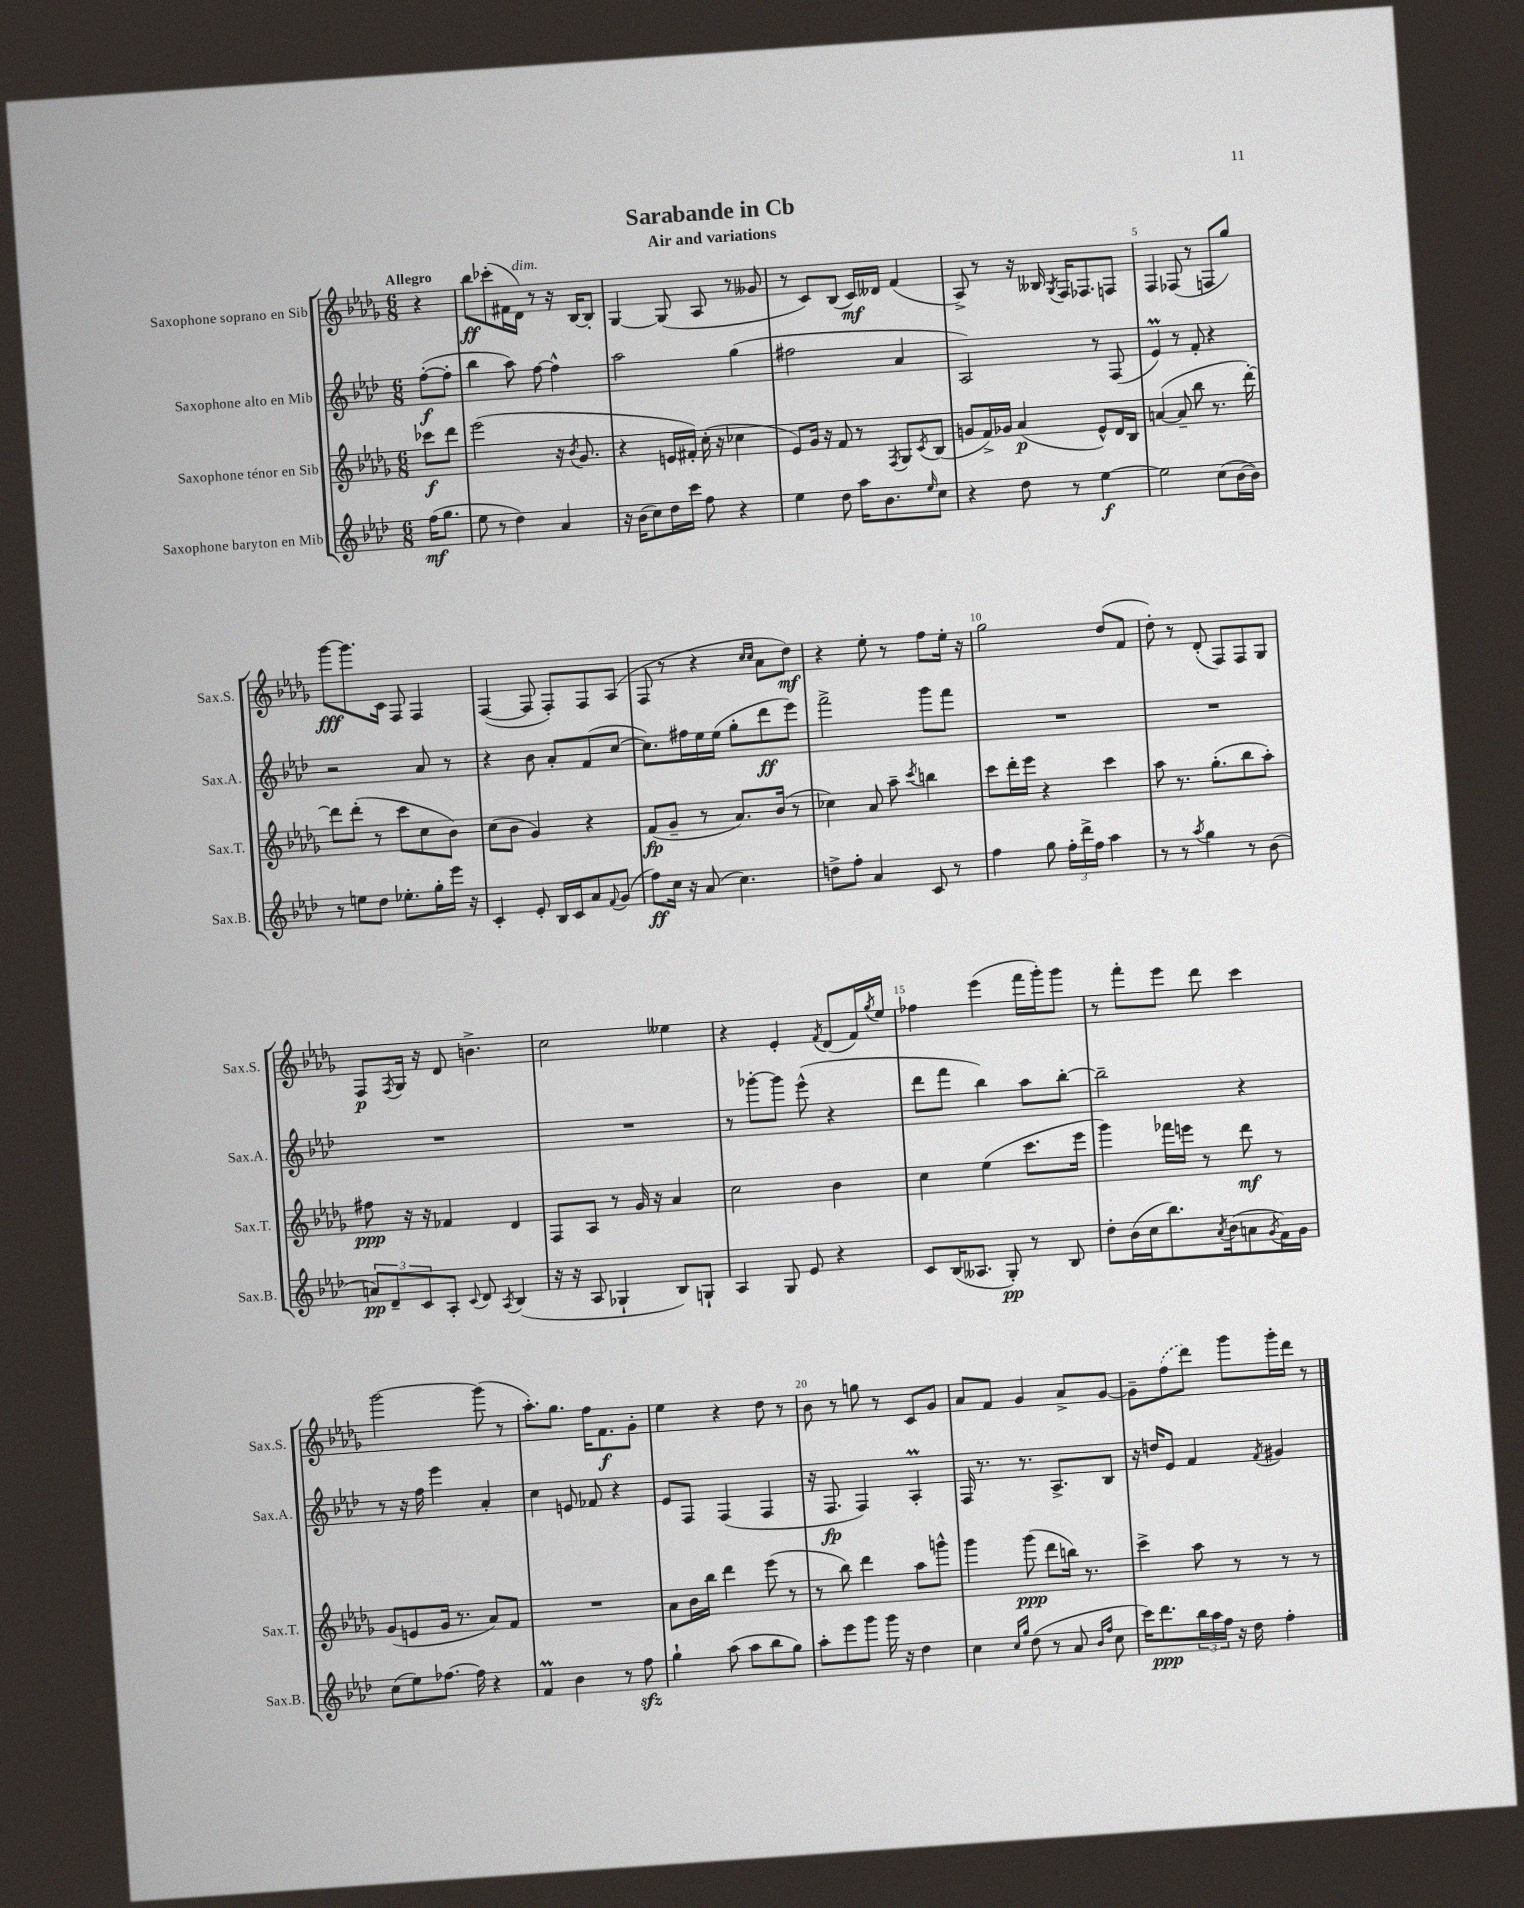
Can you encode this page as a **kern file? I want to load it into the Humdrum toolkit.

**kern	**kern	**kern	**kern
*staff4	*staff3	*staff2	*staff1
*clefG2	*clefG2	*clefG2	*clefG2
*k[b-e-a-d-]	*k[b-e-a-d-g-]	*k[b-e-a-d-]	*k[b-e-a-d-g-]
*M6/8	*M6/8	*M6/8	*M6/8
(16ff	8ccc-	([8ff'	4r
8.gg	.	.	.
.	8ddd-	8ff']	.
=	=	=	=
8ee-	(2eee-	4bb-	8bb-
8r	.	.	(8ccc-'
4dd-)	.	8aa-)	16f#
.	.	.	16d-)
.	.	[8ff	8r
4a-	16r	4ff^^]	16r
.	8qb-	.	.
.	8.g-	.	[16B-
.	.	.	8B-']
=	=	=	=
16r	4r	2aa-	[4G-
(16b-	.	.	.
8cc)	.	.	.
16dd-	16e	.	(8G-]
16ccc	16f#')	.	.
8ff	(16cc'	.	8A-
.	16r	.	.
4r	4cc-	(4gg	8r
.	.	.	8g--
=	=	=	=
4ee-	8e-)	2ff#	8r
.	16g-	.	8c)
.	16r	.	.
8dd-	8f	.	(8B-
16aa-	8r	.	16c)
8.b-	.	.	16d--
.	8qF	.	.
.	8G-	4a-	(4f
16qqee-	8qc	.	.
8cc	(8B-	.	.
=	=	=	=
4r	8g	2A-)	8A-^)
.	16f^)	.	8r
.	16g-	.	.
8dd-	(4a-	.	16r
.	.	.	16B--
.	.	.	8qG-
8r	.	.	16F
.	.	.	8.F-
[4ee-	8e-^^)	8r	.
.	16d-	(8F	8F
.	16B-	.	.
=	=	=	=
2ee-]	([4a	4e-)	4F
.	8a~]	8r	(8F-
.	8bb-	8f'	8r
(8cc	8.r	4r	8F
[16b-	.	.	8gg-)
16b-])	[16ddd-')	.	.
=	=	=	=
8r	8ddd-]	2r	[8ggg-
8ee	(8ddd-'	.	8.ggg-]
8dd-	8r	.	.
.	.	.	16c
8.ee-'	8ccc	.	8F
.	8cc	8a-	4F
16gg'	.	.	.
16eee-	8b-)	8r	.
16r	.	.	.
=	=	=	=
4c'	(8cc	4r	([4F
.	8b-	.	.
8e-'	4g-)	8b-	8F]
16B-	.	8a-'	8F')
16c	.	.	.
8a-	4r	(8f	8F
8qqf	.	.	.
(8g	.	[8cc	(8A-
=	=	=	=
8ff)	(8f	8.cc])	8F
16cc	8g-~	.	8r
16r	.	16ff#	.
(8a-	8r	16ee-	4r
.	.	(16ee-	.
4.cc)	8.a-)	8gg'	.
.	.	.	16qqcc
.	.	.	16qqcc
.	.	8ddd-	8a-
.	(16b-	.	.
.	8r	8eee-)	8dd-)
=	=	=	=
8dd^	4cc-)	2fff^	4r
8ff'	.	.	.
4a-	8a-	.	8ee-'
.	8aa-~	.	8r
.	8qccc	.	.
8c	4bb	8ggg	8ff
8r	.	8fff	16ee-'
.	.	.	16r
=	=	=	=
4ff	8ccc	2.r	2gg-
.	16ddd-'	.	.
.	16eee-	.	.
8gg	4r	.	.
24ff'	.	.	.
24ddd-^	.	.	.
24ff	.	.	.
4aa-	4ccc	.	(8dd-
.	.	.	8f
=	=	=	=
8r	8aa-	2.r	8dd-')
8r	8.r	.	8r
8qaa-	.	.	.
4gg	.	.	(8d-'
.	(8.gg-'	.	.
.	.	.	8F)
8r	8bb-	.	8F
(8b-	8aa-')	.	8G-
=	=	=	=
12a)	8ff#	2.r	8F
12d-~	.	.	.
.	.	.	8qF
.	16r	.	16G-
12c	.	.	.
.	16r	.	16r
8A-'	4f-	.	8d-
8qqc	.	.	.
8d-	.	.	4.b^
8qA-	.	.	.
(4B-	4d-	.	.
=	=	=	=
16r	8F	2.r	2cc
16r	.	.	.
8A-	8A-	.	.
4G-`	8r	.	.
.	16g-	.	.
.	16r	.	.
8B-)	4a-	.	4ee--
8G`	.	.	.
=	=	=	=
4A-	2cc	8r	4r
.	.	[8ggg-'	.
8G	.	8ggg-]	4e-'
8e-	.	(8eee-^^	.
.	.	.	8qf
4r	4b-	4r	(8d-
.	.	.	16f)
.	.	.	8qgg-
.	.	.	16ee-
=	=	=	=
8c	4cc	8ddd-	4ff-
(16B-	.	8fff	.
8.A--	.	.	.
.	(4ee-	4bb-)	(4eee-
8G')	.	.	.
8r	8.ccc	8aa-	16fff
.	.	.	16ggg-')
8B-	.	[8bb-'	8ggg-
.	16eee-	.	.
=	=	=	=
8dd-'	4ggg-)	2bb-~]	8r
(16b-	.	.	8fff'
16cc	.	.	.
8.bb-)	16fff-	.	8eee-
.	16eee	.	.
.	8r	.	8ddd-
8qa-	.	.	.
(16b-	.	.	.
8a	8ddd-	4r	4ccc
8qg	.	.	.
16f)	8r	.	.
16g	.	.	.
=	=	=	=
(8cc	(8g-	8r	[2ggg-
8ee-)	8e	16r	.
.	.	16ff	.
[8.ff-	16g-	4eee-	.
.	8.r	.	.
16ff-]	.	.	.
4r	8a-)	4a-'	(8ggg-]
.	8f	.	8r
=	=	=	=
4f	2.r	4cc	8.aa-')
.	.	.	8.gg-
4b-	.	8e	.
.	.	8f-	16ff
.	.	.	8.f
8r	.	4r	.
8ff	.	.	8g-'
=	=	=	=
4gg`	8a-	8e-	4ee-
.	16b-	8F	.
.	16bb-	.	.
(8aa-	4ddd-	(4F	4r
8aa-	.	.	.
8bb-	(8eee-	4F	8dd-
8gg)	8r	.	8r
=	=	=	=
8aa-'	8r	16r	8b-
.	.	8.F	.
8eee-	8bb-)	.	8r
8ggg	4ddd-	4F)	8gg
16ggg	.	.	8r
16r	.	.	.
4dd-	8aa-	4A-'	8c
.	8ggg^^	.	8g-
=	=	=	=
4cc	4ggg-	16F	8a-
.	.	8.r	.
.	.	.	8f
16qqcc	.	.	.
16qqgg	.	.	.
(8dd-	(8ggg-	8.r	4g-
8r	8ddd-	.	.
.	.	8.A-^	.
8a-	16bb)	.	8a-^
.	8.r	.	.
16qqb-	.	.	.
16qqff	.	.	.
8cc	.	8B-	[8g-
=	=	=	=
16ccc)	4ccc^	16r	8g-~]
8.ddd-	.	16dd	.
.	.	8e-	(8ff
24bb-	8aa-	4f	8ddd-)
24aa-	.	.	.
24ff	.	.	.
16r	8r	.	8ggg-
16dd-	.	.	.
.	.	8qf	.
4ff'	8r	4g#	16ggg-'
.	.	.	16ddd-
.	8r	.	8r
==	==	==	==
*-	*-	*-	*-
